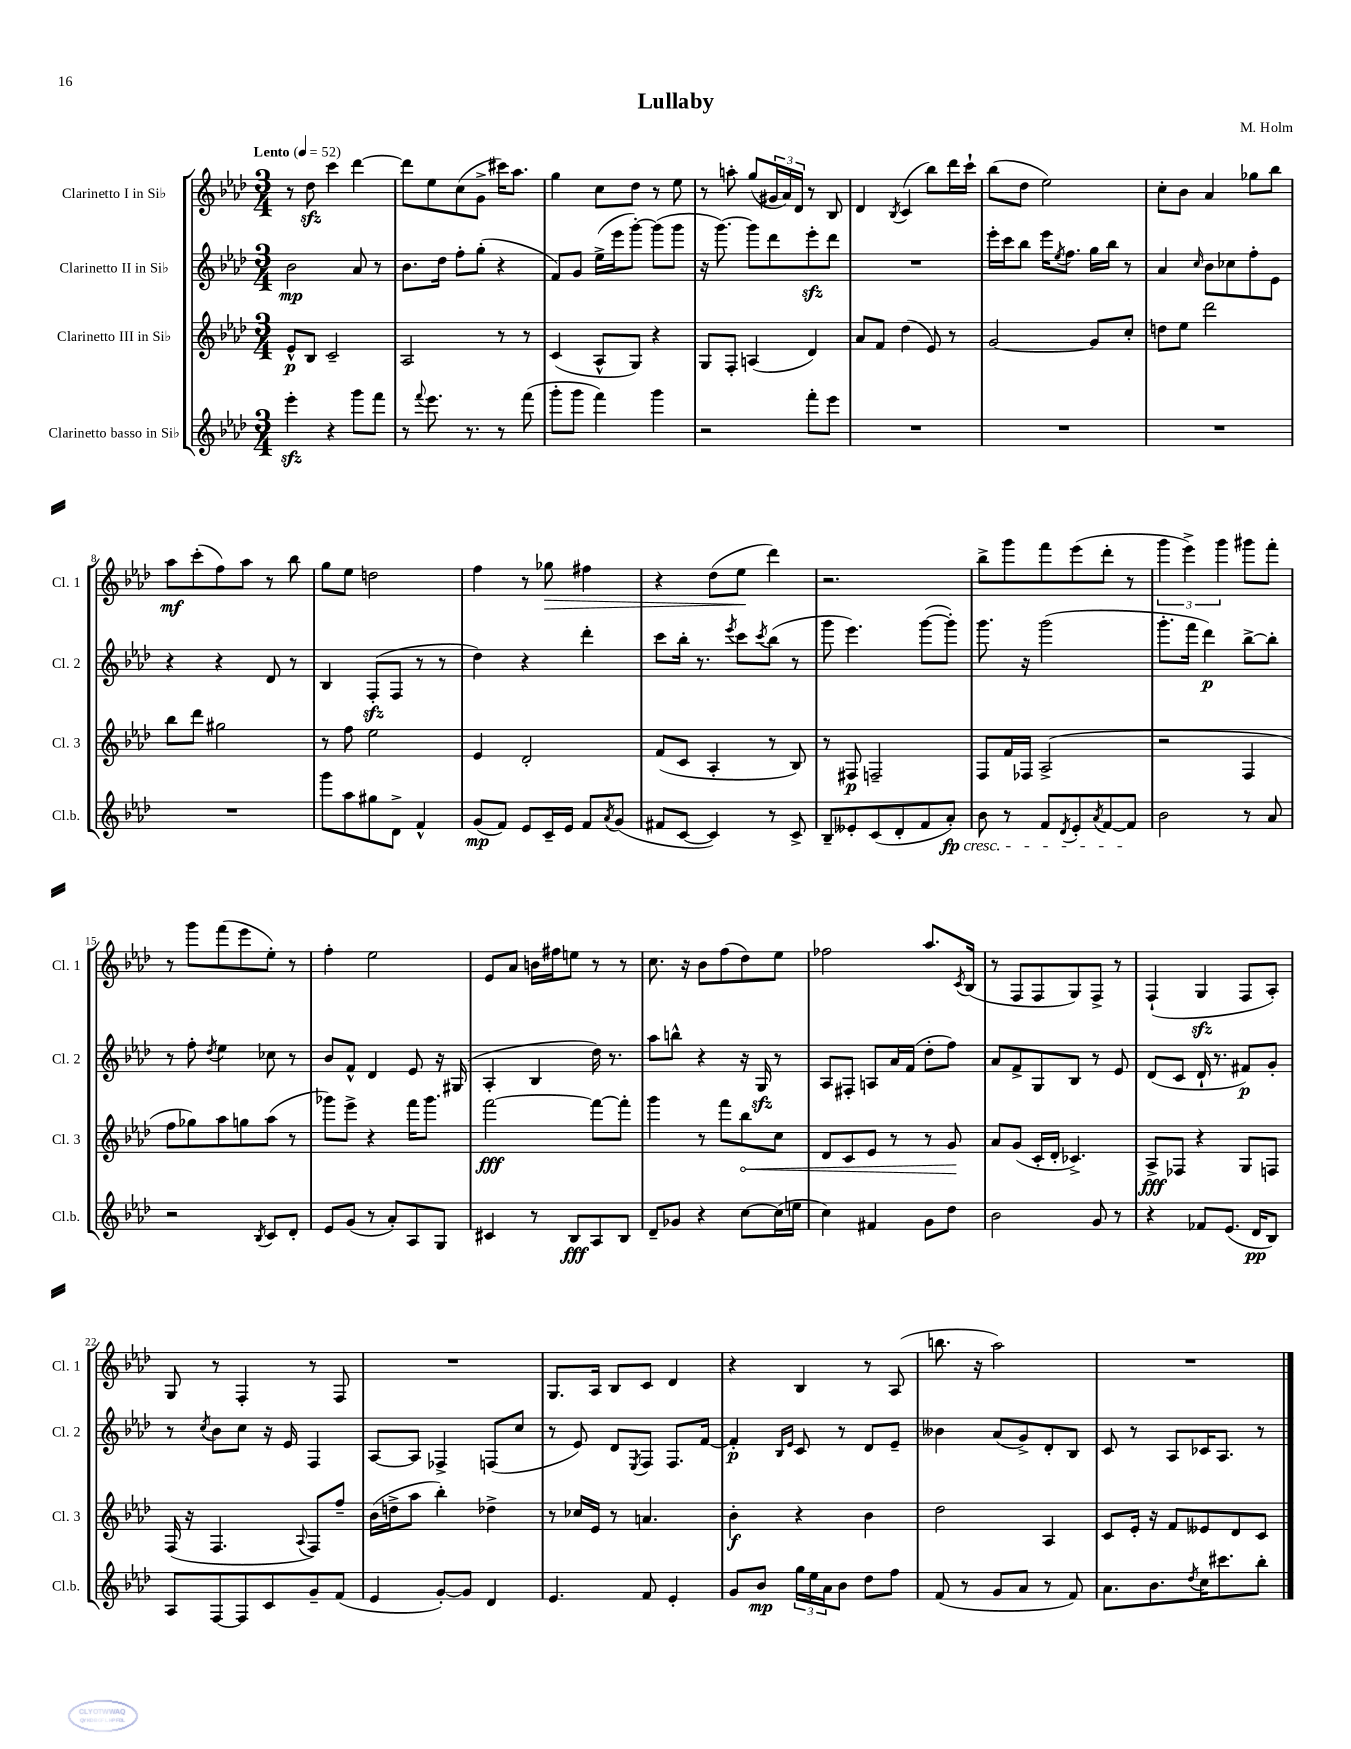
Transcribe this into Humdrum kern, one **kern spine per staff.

**kern	**dynam	**kern	**dynam	**kern	**dynam	**kern	**dynam
*part4	*part4	*part3	*part3	*part2	*part2	*part1	*part1
*staff4	*staff4	*staff3	*staff3	*staff2	*staff2	*staff1	*staff1
*I"Clarinetto basso in Si♭	*	*I"Clarinetto III in Si♭	*	*I"Clarinetto II in Si♭	*	*I"Clarinetto I in Si♭	*
*I'Cl.b.	*	*I'Cl. 3	*	*I'Cl. 2	*	*I'Cl. 1	*
*clefG2	*	*clefG2	*	*clefG2	*	*clefG2	*
*k[b-e-a-d-]	*	*k[b-e-a-d-]	*	*k[b-e-a-d-]	*	*k[b-e-a-d-]	*
*M3/4	*	*M3/4	*	*M3/4	*	*M3/4	*
*MM52	*	*MM52	*	*MM52	*	*MM52	*
=1	=1	=1	=1	=1	=1	=1	=1
!	!	!	!	!	!	!LO:TX:a:B:t=Lento	!
4eee-zz'\	.	8e-^^/L	p	2b-\	mp	8r	.
.	.	8B-/J	.	.	.	8dd-zz\	.
4r	.	2c~/	.	.	.	4ccc\	.
8ggg\L	.	.	.	8a-/	.	[4ddd-\	.
8fff\J	.	.	.	8r	.	.	.
=2	=2	=2	=2	=2	=2	=2	=2
8r	.	2A-/	.	8.b-\L	.	8ddd-\L]	.
8qqfff/	.	.	.	.	.	.	.
8.eee-\	.	.	.	.	.	8ee-\	.
.	.	.	.	16dd-\Jk	.	.	.
.	.	.	.	8ff'\L	.	(8cc\	.
8.r	.	.	.	.	.	.	.
.	.	.	.	(8gg'\J	.	8g^\J	.
8r	.	8r	.	4r	.	16ccc#X\KL)	.
.	.	.	.	.	.	8.aa-\J	.
(8fff\	.	8r	.	.	.	.	.
=3	=3	=3	=3	=3	=3	=3	=3
8ggg'\L	.	(4c/	.	8f/L)	.	4gg\	.
8ggg\J	.	.	.	8g/J	.	.	.
4fff\)	.	8A-^^/L	.	(16ee-^\LL	.	8cc\L	.
.	.	.	.	16eee-\J	.	.	.
.	.	8G/J)	.	[8ggg'\J)	.	8dd-\J	.
4ggg\	.	4r	.	(8ggg\L]	.	8r	.
.	.	.	.	8ggg\J	.	8ee-\	.
=4	=4	=4	=4	=4	=4	=4	=4
2r	.	8G/L	.	16r	.	8r	.
.	.	.	.	[8.ggg\)	.	.	.
.	.	8F'/J	.	.	.	8aan'\	.
.	.	(4An/	.	8ggg\L]	.	(8gg/L	.
.	.	.	.	8ddd-\	.	24g#X/L	.
.	.	.	.	.	.	24a-/)	.
.	.	.	.	.	.	24d-/JJ	.
8fff'\L	.	4d-/)	.	8eee-zz'\	.	8r	.
8eee-\J	.	.	.	8ddd-\J	.	8B-/	.
=5	=5	=5	=5	=5	=5	=5	=5
2.r	.	8a-/L	.	2.r	.	4d-/	.
.	.	8f/J	.	.	.	.	.
.	.	.	.	.	.	8qB-/	.
.	.	(4dd-\	.	.	.	(4c/	.
.	.	8e-/)	.	.	.	8bb-\L)	.
.	.	8r	.	.	.	16ddd-\L	.
.	.	.	.	.	.	16ccc`\JJ	.
=6	=6	=6	=6	=6	=6	=6	=6
2.r	.	[2g/	.	16eee-'\LL	.	(8bb-\L	.
.	.	.	.	16ccc\J	.	.	.
.	.	.	.	8bb-\J	.	8dd-\J	.
.	.	.	.	16eee-\KL	.	2ee-\)	.
.	.	.	.	8qee-/	.	.	.
.	.	.	.	8.ff\J	.	.	.
.	.	8g/L]	.	16gg\LL	.	.	.
.	.	.	.	16bb-\JJ	.	.	.
.	.	8cc'/J	.	8r	.	.	.
=7	=7	=7	=7	=7	=7	=7	=7
2.r	.	8ddn\L	.	4a-/	.	8cc'\L	.
.	.	8ee-\J	.	.	.	8b-\J	.
.	.	.	.	16qqcc/	.	.	.
.	.	2ddd-\	.	8b-\L	.	4a-/	.
.	.	.	.	8cc-X\	.	.	.
.	.	.	.	8ff'\	.	8gg-X\L	.
.	.	.	.	8e-\J	.	8bb-\J	.
!!LO:LB:g=z
=8	=8	=8	=8	=8	=8	=8	=8
2.r	.	8bb-\L	.	4r	.	8aa-\L	mf
.	.	8ddd-\J	.	.	.	(8ccc'\	.
.	.	2gg#X\	.	4r	.	8ff\)	.
.	.	.	.	.	.	8aa-\J	.
.	.	.	.	8d-/	.	8r	.
.	.	.	.	8r	.	8bb-\	.
=9	=9	=9	=9	=9	=9	=9	=9
8ggg\L	.	8r	.	4B-/	.	8gg\L	.
8aa-\	.	8ff\	.	.	.	8ee-\J	.
8gg#X\	.	2ee-\	.	(8Fzz'/L	.	2ddn\	.
8d-^\J	.	.	.	8F/J	.	.	.
4f^^/	.	.	.	8r	.	.	.
.	.	.	.	8r	.	.	.
=10	=10	=10	=10	=10	=10	=10	=10
(8g/L	mp	4e-/	.	4dd-\)	.	4ff\	.
8f/J)	.	.	.	.	.	.	.
8e-/L	.	2d-'/	.	4r	.	8r	.
!	!	!	!	!	!	!	!LO:HP:b
16c~/L	.	.	.	.	.	8gg-X\	>
16e-/JJ	.	.	.	.	.	.	.
8f/L	.	.	.	4ddd-'\	.	4ff#X\	.
8qa-/	.	.	.	.	.	.	.
(8g/J	.	.	.	.	.	.	.
=11	=11	=11	=11	=11	=11	=11	=11
8f#X/L	.	(8f/L	.	8ccc\L	.	4r	.
[8c/J	.	8c/J	.	16bb-'\Jk	.	.	.
.	.	.	.	8.r	.	.	.
4c/])	.	4A-'/	.	.	.	(8dd-\L	.
.	.	.	.	8qeee-/	.	.	.
.	.	.	.	8ccc\L	.	8ee-\J	.
.	.	.	.	8qccc/	.	.	.
8r	.	8r	.	(8bb-\J	.	4ddd-\)	]
8c^/	.	8B-/)	.	8r	.	.	.
=12	=12	=12	=12	=12	=12	=12	=12
8B-~/L	.	8r	.	8ggg\	.	2.r	.
8e--X'/	.	8F#X/	p	4.eee-\)	.	.	.
(8c/	.	2Fn~/	.	.	.	.	.
8d-'/	.	.	.	.	.	.	.
8f/	.	.	.	([8ggg\L	.	.	.
!LO:TX:b:i:t=cresc.	!	!	!	!	!	!	!
8a-'/J)	fp	.	.	8ggg'\J])	.	.	.
=13	=13	=13	=13	=13	=13	=13	=13
8b-\	.	8F/L	.	8.ggg\	.	8bb-^\L	.
8r	.	16f/L	.	.	.	8ggg\	.
.	.	16F-X/JJ	.	16r	.	.	.
8f/L	.	(2A-^/	.	(2ggg\	.	8fff\	.
8qd-/	.	.	.	.	.	.	.
8e-'/	.	.	.	.	.	(8eee-\	.
8qa-/	.	.	.	.	.	.	.
[8f/	.	.	.	.	.	8ddd-'\J	.
8f/J]	.	.	.	.	.	8r	.
=14	=14	=14	=14	=14	=14	=14	=14
2b-\	.	2r	.	8.ggg'\L	.	6ggg\	.
.	.	.	.	.	.	6eee-^\)	.
.	.	.	.	16fff\Jk	.	.	.
.	.	.	.	4ddd-\)	p	.	.
.	.	.	.	.	.	6ggg\	.
8r	.	4F/	.	[8bb-^\L	.	8ggg#X\L	.
8a-/	.	.	.	8bb-'\J]	.	8fff'\J	.
!!LO:LB:g=z
=15	=15	=15	=15	=15	=15	=15	=15
2r	.	8ff\L	.	8r	.	8r	.
.	.	8gg-X\)	.	8ff'\	.	8ggg\L	.
.	.	.	.	8qdd-/	.	.	.
.	.	8aa-\	.	4ee-\	.	(8fff\	.
.	.	8ggn\	.	.	.	8eee-\	.
8qB-/	.	.	.	.	.	.	.
8c/L	.	(8aa-\J	.	8cc-X\	.	8ee-'\J)	.
8d-'/J	.	8r	.	8r	.	8r	.
=16	=16	=16	=16	=16	=16	=16	=16
8e-/L	.	8ggg-X\L)	.	8b-/L	.	4ff'\	.
(8g/J	.	8eee-^\J	.	8f^^/J	.	.	.
8r	.	4r	.	4d-/	.	2ee-\	.
8a-'/L)	.	.	.	.	.	.	.
8A-/	.	16fff\KL	.	8e-/	.	.	.
.	.	8.ggg-\J	.	.	.	.	.
8G/J	.	.	.	16r	.	.	.
.	.	.	.	(16G#X/	.	.	.
=17	=17	=17	=17	=17	=17	=17	=17
4c#X/	.	[2fff\	fff	4A-'/	.	8e-/L	.
.	.	.	.	.	.	8a-/J	.
8r	.	.	.	4B-/	.	16bn\LL	.
.	.	.	.	.	.	16ff#X\J	.
8B-/L	fff	.	.	.	.	8een\J	.
8A-/	.	8fff\L_	.	16dd-\)	.	8r	.
.	.	.	.	8.r	.	.	.
8B-/J	.	8fff'\J]	.	.	.	8r	.
=18	=18	=18	=18	=18	=18	=18	=18
8d-~/L	.	4ggg\	.	8aa-\L	.	8.cc\	.
8g-X/J	.	.	.	8bbn^^\J	.	.	.
.	.	.	.	.	.	16r	.
4r	.	8r	.	4r	.	8b-\L	.
.	.	8fff\L	.	.	.	(8ff\	.
!	!	!	!LO:HP:b	!	!	!	!
[8cc\L	.	8bb-\	<	16r	.	8dd-\)	.
.	.	.	.	16Gzz/	.	.	.
(16cc\L]	.	8cc\J	.	8r	.	8ee-\J	.
16een\JJ	.	.	.	.	.	.	.
=19	=19	=19	=19	=19	=19	=19	=19
4cc\)	.	8d-/L	.	8A-/L	.	2ff-X\	.
.	.	8c/	.	8F#X'/J	.	.	.
4f#X/	.	8e-/J	.	8An/L	.	.	.
.	.	8r	.	16a-/L	.	.	.
.	.	.	.	(16f/JJ	.	.	.
8g\L	.	8r	.	8dd-'\L	.	8.aa-/L	.
8dd-\J	.	8g/	.	8ff\J)	.	.	.
.	.	.	.	.	.	8qc/	.
.	.	.	.	.	.	(16B-/Jk	.
.	.	.	[	.	.	.	.
=20	=20	=20	=20	=20	=20	=20	=20
2b-\	.	8a-/L	.	8a-/L	.	8r	.
.	.	(8g/J	.	8f^/	.	8F/L	.
.	.	16c'/LL	.	8G/	.	8F/	.
.	.	16d-'/JJ	.	.	.	.	.
.	.	4.c-X^/)	.	8B-/J	.	8G/)	.
8g/	.	.	.	8r	.	8F^/J	.
8r	.	.	.	8e-/	.	8r	.
=21	=21	=21	=21	=21	=21	=21	=21
4r	.	8A-^/L	fff	(8d-/L	.	(4F`/	.
.	.	8F-X/J	.	8c/J	.	.	.
8f-X/L	.	4r	.	16d-`/	.	4Gzz/	.
.	.	.	.	8.r	.	.	.
(8.e-/J	.	.	.	.	.	.	.
.	.	8G/L	.	8f#X/L)	p	8F/L	.
16d-/KL	pp	.	.	.	.	.	.
8B-/J)	.	8Fn/J	.	8g'/J	.	8A-'/J)	.
!!LO:LB:g=z
=22	=22	=22	=22	=22	=22	=22	=22
8A-/L	.	(16F/	.	8r	.	8G/	.
.	.	16r	.	.	.	.	.
.	.	.	.	8qcc/	.	.	.
[8F/	.	4.F/	.	8b-\L	.	8r	.
8F/]	.	.	.	8cc\J	.	4F'/	.
8c/	.	.	.	16r	.	.	.
.	.	.	.	16e-/	.	.	.
.	.	8qqA-/	.	.	.	.	.
8g~/	.	8F/L)	.	4F/	.	8r	.
(8f/J	.	8ff~/J	.	.	.	8F/	.
=23	=23	=23	=23	=23	=23	=23	=23
4e-/	.	(16b-\LL	.	[8A-/L	.	2.r	.
.	.	16ddn^\J	.	.	.	.	.
.	.	8aa-\J	.	8A-/J]	.	.	.
[8g'/L)	.	4bb-'\)	.	4F-X^/	.	.	.
8g/J]	.	.	.	.	.	.	.
4d-/	.	4dd-X^\	.	(8Fn/L	.	.	.
.	.	.	.	8cc/J	.	.	.
=24	=24	=24	=24	=24	=24	=24	=24
4.e-/	.	8r	.	8r	.	8.G/L	.
.	.	16cc-X/LL	.	8e-/)	.	.	.
.	.	16e-/JJ	.	.	.	16A-/Jk	.
.	.	8r	.	8d-/L	.	8B-/L	.
.	.	.	.	8qE-/	.	.	.
8f/	.	4.an/	.	8F/J	.	8c/J	.
4e-'/	.	.	.	8.F/L	.	4d-/	.
.	.	.	.	[16f/Jk	.	.	.
=25	=25	=25	=25	=25	=25	=25	=25
8g/L	.	4b-'\	f	4f'/]	p	4r	.
8b-/J	mp	.	.	.	.	.	.
.	.	.	.	16qqB-/LL	.	.	.
.	.	.	.	16qqe-/JJ	.	.	.
24gg\LL	.	4r	.	8c/	.	4B-/	.
24ee-\	.	.	.	.	.	.	.
24a-\J	.	.	.	.	.	.	.
8b-\J	.	.	.	8r	.	.	.
8dd-\L	.	4b-\	.	8d-/L	.	8r	.
8ff\J	.	.	.	8e-~/J	.	(8A-/	.
=26	=26	=26	=26	=26	=26	=26	=26
(8f/	.	2dd-\	.	4b--X\	.	8.bbn\	.
8r	.	.	.	.	.	.	.
.	.	.	.	.	.	16r	.
8g/L	.	.	.	(8a-/L	.	2aa-\)	.
8a-/J	.	.	.	8g^/)	.	.	.
8r	.	4A-/	.	8d-'/	.	.	.
8f/)	.	.	.	8B-/J	.	.	.
=27	=27	=27	=27	=27	=27	=27	=27
8.a-\L	.	8c/L	.	8c/	.	2.r	.
.	.	16e-'/Jk	.	8r	.	.	.
8.b-\	.	16r	.	.	.	.	.
.	.	8f/L	.	8A-/L	.	.	.
8qdd-/	.	.	.	.	.	.	.
16cc\K	.	8e--X/	.	16c-X/K	.	.	.
8.ccc#X\	.	.	.	8.A-/J	.	.	.
.	.	8d-/	.	.	.	.	.
8bb-'\J	.	8c/J	.	8r	.	.	.
==	==	==	==	==	==	==	==
*-	*-	*-	*-	*-	*-	*-	*-
